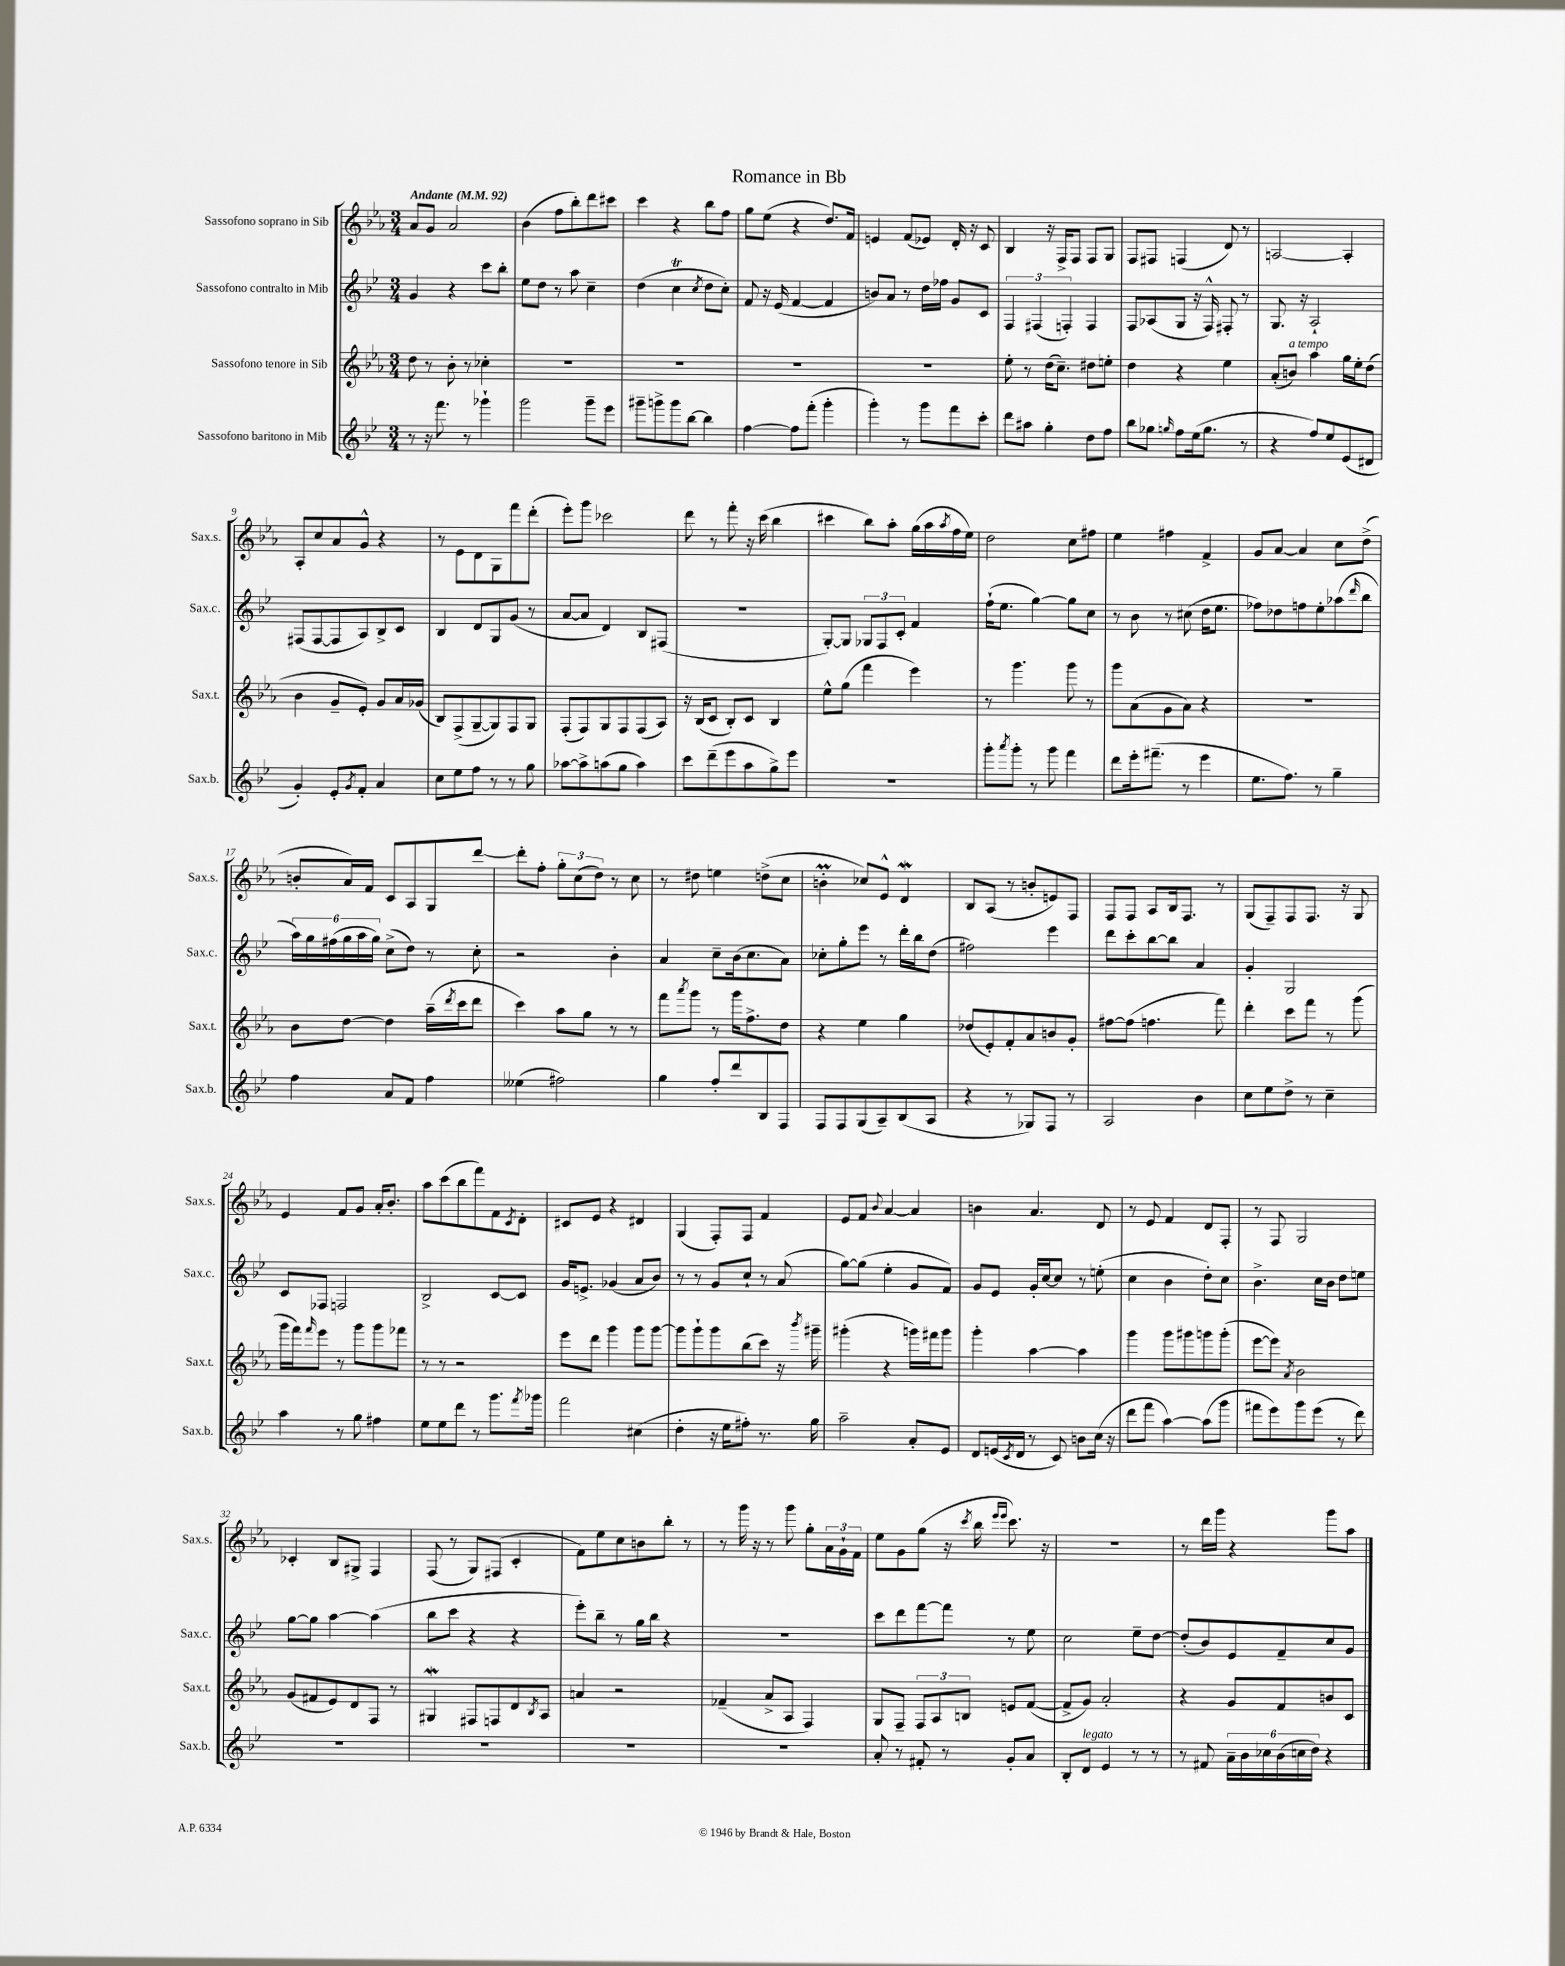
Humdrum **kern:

**kern	**kern	**kern	**kern
*staff4	*staff3	*staff2	*staff1
*clefG2	*clefG2	*clefG2	*clefG2
*k[b-e-]	*k[b-e-a-]	*k[b-e-]	*k[b-e-a-]
*M3/4	*M3/4	*M3/4	*M3/4
*MM92	*MM92	*MM92	*MM92
8r	8dd\	4g/	8a-/L
16r	8r	.	8g/J
8.fff\	.	.	.
.	8b-'\	4r	2a-/
8r	8r	.	.
4ggg-`\	4cc-'\	8ccc\L	.
.	.	8bb-'\J	.
=	=	=	=
2ggg\	2.r	8ee-\L	(4b-\
.	.	8dd\J	.
.	.	8r	8ff\L
.	.	8aa\	8bb-'\)
8ggg~\L	.	4cc~\	8ddd\
8eee-\J	.	.	8ccc#\J
=	=	=	=
8ggg#~\L	2.r	(4dd\	4ccc\
8ggg^\	.	.	.
8ggg\	.	4cc\	4r
[8bb-\J	.	.	.
.	.	8qcc/	.
4bb-\]	.	8dd\L	8bb-\L
.	.	8cc'\J)	8ff\J
=	=	=	=
[4ff\	2.r	8f/	8gg\L
.	.	16r	(8ee-\J
.	.	(16e-/	.
8ff\]L	.	[4f/	4r
(8fff'\J	.	.	.
4ggg'\	.	4f/]	8.dd/L)
.	.	.	16f/Jk
=	=	=	=
4ggg'\)	2.r	8b/L)	4e/
.	.	8a/J	.
8r	.	8r	(8f/L
8ggg\L	.	16dd\LL	8e-/J)
.	.	16ff-\JJ	.
8fff\	.	8g/L	16d'/
.	.	.	16r
8ccc'\J	.	8c/J	8c/
=	=	=	=
8ddd\L	8ee-'\	6F/	4B-/
8aa#\J	8r	.	.
.	.	(6F#/	.
4gg'\	(16dd\LK	.	16r
.	8.cc~\J)	.	16F^/LK
.	.	6F'/)	.
.	.	.	8F/J
8dd\L	8dd#\L	4F/	8F/L
8ff\J	8ee'\J	.	8G/J
=	=	=	=
8bb-\L	4dd\	8F/L	8F/L
8gg-\J	.	(8A-/	8F#/J
16qqgg/	.	.	.
8ff\L	4r	8G/J	(4F/
(16ee-\k	.	16r	.
8.gg\J	.	16F^^/)	.
.	4ee-\	8F#'/	8d/)
8r	.	8r	8r
=	=	=	=
4r	(8a-'/L	8.G/	[2A/
.	8b/J)	.	.
.	.	16r	.
8ff/L)	4aa-\	2A`/	.
8ee-/	.	.	.
(8e-/	16gg\LL	.	4A'/]
.	16ee-'\J	.	.
8d#/J	(8dd\J	.	.
=	=	=	=
4g'/)	4b-\	(8F#/L	8A-'/L
.	.	[8F#/	8cc/
8e-'/L	8g~/L	8F#/]	8a-/
8qg/	.	.	.
8f'/J	8e-'/J)	8A/)	8g^^/J
4a/	8g/L	8B-^/	4r
.	16a-/L	8c/J	.
.	(16g-/JJ	.	.
=	=	=	=
8cc\L	8B-/L)	4B-/	8r
8ee-\	(8F^/	.	8e-\L
8ff\J	[8G~/	8d/L	8d\
8r	8G/])	8G/	8G\
8r	8F/	(8g/J	8fff\
8gg\	8G/J	8r	(8ddd'\J
=	=	=	=
[8aa-\L	(8F'/L	[8a/L	8eee-'\L)
8aa-^\]	8F/)	8a/]J	8ggg\J
(8aa\	8G/	4d/)	2ccc-\
8gg\J	8F/	.	.
4aa\)	(8F/	8B-/L	.
.	8A-/J)	(8F#/J	.
=	=	=	=
8ccc\L	16r	2.r	8ddd\
.	(16B-/LK	.	.
(8ddd~\	8c/J	.	8r
8eee-\	8B-'/L)	.	8fff'\
8aa\	8c/J	.	16r
.	.	.	(16ccc\
8gg^\)	4B-/	.	4bb-\
8eee-\J	.	.	.
=	=	=	=
2.r	8ee-^^\L	[8G'/L)	4ccc#\
.	(8gg\J	8G/]J	.
.	4fff\	12G-/L	8bb-\L)
.	.	12F/	.
.	.	.	8aa-'\J
.	.	12c'/J	.
.	4eee-\)	4f/	(16gg\LL
.	.	.	16aa-\
.	.	.	8qaa-/
.	.	.	16ff\
.	.	.	16ee-\JJ)
=	=	=	=
8ggg'\L	8r	(16ff`\LK	2dd\
.	.	8.ee-\J	.
8qaaa/	.	.	.
8ggg'\J	4.ggg\	.	.
8r	.	[4gg\)	.
8ggg\	.	.	.
4fff\	8ggg\	8gg\]L	8cc\L
.	8r	8cc\J	8ff#\J
=	=	=	=
8ddd\L	8ggg\L	8r	4ee-\
16eee-'\k	(8a-\	8b-\	.
(8.fff#~\J	.	.	.
.	8g\	8r	4ff#\
8r	8a-\J)	(8cc#\	.
4eee-\	4r	16dd\LK	4f^/
.	.	8.ee-\J	.
=	=	=	=
8.ee-\L	2.r	8ff-\L)	8g/L
.	.	8dd-\	[8a-/J
8.ff\J)	.	.	.
.	.	8ff\	4a-/]
8r	.	8ee-'\	.
4gg~\	.	(8aa-\	8cc\L
.	.	16qqddd/	.
.	.	8bb-\J	(8dd^\J
=	=	=	=
4ff\	8b-\L	24aa\LL)	8b'/L
.	.	24gg\	.
.	.	(24ff#\	.
.	[8dd\J	24gg\	16a-/L)
.	.	24aa\	.
.	.	.	16f/JJ
.	.	24gg\JJ)	.
8a/L	4dd\]	(8cc^\L	8c/L
8f/J	.	8dd\J)	8A-/
4ff\	(16aa-~\LL	8r	8G/
.	8qddd/	.	.
.	16ccc\J	.	.
.	8ddd\J	8cc'\	[8ddd/J
=	=	=	=
(4ee--\	4ccc\)	2r	8ddd'\]L
.	.	.	8ff'\J
2ff#\)	8aa-\L	.	12gg'\L
.	.	.	(12cc\
.	8gg\J	.	.
.	.	.	12dd\J)
.	8r	4b-'\	8r
.	8r	.	8cc\
=	=	=	=
4gg\	8fff\L	4a/	8r
.	8qaaa-/	.	.
.	8ggg\J	.	8dd#\
8ff'/L	8r	8cc~\L	4ee\
8ddd/	16ggg\LK	(16b-\k	.
.	8.ff^\	8.cc\	.
8B-/	.	.	(8dd^\L
8F/J	8dd\J	8a\J)	8cc\J
=	=	=	=
8F/L	4r	8cc-'\L	4b'\
8F/	.	8gg'\	.
(8G/	4ee-\	8eee-\J	8cc-/L)
8A~/)	.	8r	8e-^^/J
(8B-/	4gg\	16ddd'\LL	4d/
.	.	16bb-\J	.
8A/J	.	(8dd\J	.
=	=	=	=
4r	(8dd-/L	2ff#\)	8B-/L
.	8e-'/)	.	(8A-/J
8r	8f'/	.	8r
8G-/L)	8a-/	.	8b'/L
8F/J	8b/	4eee-\	8e/)
8r	8g'/J	.	8F/J
=	=	=	=
2A/	[8ff#\L	8ddd\L	8F/L
.	(8ff#\]J	8ccc'\	8F/J
.	4.ff\	[8bb-\	8A-/L
.	.	8bb-\]J	16B-/k
.	.	.	8.F/J
4b-\	.	4a/	.
.	8fff\)	.	8r
=	=	=	=
8cc\L	4ddd'\	4g'/	(8G/L
8ee-\	.	.	8F~/)
8dd^\J	8ccc\L	2G/	8F/
8r	8fff\J	.	8.F/J
4cc~\	8r	.	.
.	.	.	16r
.	(8ggg\	.	8G/
=	=	=	=
4aa\	16ggg\LL	8c/L	4e-/
.	16fff\J)	.	.
.	16qqfff/	.	.
.	8eee-\J	8F-/J	.
8r	8r	2F/	8f/L
8gg\	8ggg\L	.	8g/J
4ff#\	8ggg\	.	16a-'/LK
.	.	.	8.b-'/J
.	8fff-\J	.	.
=	=	=	=
8ee-\L	8r	2B-^/	8aa-\L
8ee-\	8r	.	(8ccc\
8ddd\J	2r	.	8bb-\
8r	.	.	8fff\)
8.ggg\L	.	[8c/L	8f\
.	.	.	8qc/
.	.	8c/]J	8d'\J
8qfff/	.	.	.
16ggg-\Jk	.	.	.
=	=	=	=
2fff\	8eee-\L	16g/LK	8c#/L
.	.	8.e^/J	.
.	8ddd\J	.	8e-/J
.	4ggg\	(4g-/	4r
(4cc#\	8ggg\L	8a/L	4d#/
.	[8ggg\J	8b-/J)	.
=	=	=	=
4dd'\	8ggg\]L	8r	(4G/
.	8ggg`\	8r	.
16r	8ggg\	8g/L	8F'/L)
16ee-\LK	.	.	.
8ff#'\J)	(8bb-\	8cc`/J	8F/J
8.r	8ccc\J)	8r	4f/
.	16r	(8a/	.
.	8qbbb-/	.	.
16gg\	16ggg#~\	.	.
=	=	=	=
2aa~\	(4ggg#'\	[8gg\L)	8e-/L
.	.	(8gg\]J	8f/J
.	.	.	8qqb-/
.	4r	4ee-'\	[4a-/
8a'/L	16ggg\LL)	8g/L	4a-/]
.	16fff#\J	.	.
8e-/J	8ggg\J	8f/J)	.
=	=	=	=
8d/L	4ggg'\	8g/L	4b\
(16e/L	.	8e-/J	.
8qc/	.	.	.
16d/JJ	.	.	.
8r	[4aa-\	16g'/LL	4.a-/
.	.	[16cc/J	.
8c/)	.	8cc/]J	.
8b\L	4aa-\]	8r	.
(16cc\Jk	.	(8ee'\	8d/
16r	.	.	.
=	=	=	=
8ddd\L	4ggg\	4cc\	8r
8fff\J	.	.	8e-/
[4aa\)	8ggg\L	4b-\	4f/
.	8ggg#\	.	.
(8aa\]L	8ggg\	8dd'\L)	8d/L
8ggg\J	(8ggg'\J	8cc\J	8F'/J
=	=	=	=
8fff#\L	[8eee-\L	4.b-^\	8r
8eee-\)	8eee-\]J)	.	8F/
.	8qa-/	.	.
8ggg\	2b-\	.	2G/
(8eee-\J	.	16cc\LL	.
.	.	16b-\JJ	.
8r	.	8dd\L	.
8ddd\)	.	8ee\J	.
=	=	=	=
2.r	(8g/L	[8gg\L	4c-'/
.	8f#/	8gg\]J	.
.	8e-/)	[4aa\	8B-/L
.	8d/	.	8G#^/J
.	8F/J	(4aa\]	4F/
.	8r	.	.
=	=	=	=
2.r	4G#/	8bb-\L	(8F/
.	.	8ccc\J	8r
.	8F#/L	4r	8G/L)
.	8F/	.	(8F#/J
.	8d/	4r	4c'/
.	8qB-/	.	.
.	8A-/J	.	.
=	=	=	=
2.r	4a/	8eee-'\L)	8f\L)
.	.	8bb-~\J	8ee-\
.	2r	8r	8cc\
.	.	16gg\LL	8b\
.	.	16bb-\JJ	.
.	.	4r	8bb-'\J
.	.	.	8r
=	=	=	=
2.r	(4f-~/	2.r	8r
.	.	.	16ggg\
.	.	.	16r
.	8a-^/L	.	8r
.	8A-/J	.	8ggg\
.	4F/)	.	8gg'\L
.	.	.	24a-\L
.	.	.	24g`\
.	.	.	24f\JJ
=	=	=	=
8a'/	8G/L	8ccc\L	8ee-\L
8r	8F~/J	8ddd\	8g\
8f#'/	12F/L	[8fff\	(8gg\J
.	12A-/	.	.
8r	.	8fff\]J	16r
.	12B/J	.	.
.	.	.	8qccc/
.	.	.	16bb-\
.	.	.	16qqeee-/LL
.	.	.	16qqeee-/JJ
8g'/L	8e/L	8r	8.ccc\)
8a/J	([8f/J	8ee-\	.
.	.	.	16r
=	=	=	=
8B-'/L	8f^/]L	2cc\	2.r
8d/J	8g/J)	.	.
4e-/	2a-'/	.	.
8r	.	8ee-~\L	.
8r	.	[8dd\J	.
=	=	=	=
8r	4r	(8dd'/]L	8r
8f#/	.	8b-/)	16ddd\LL
.	.	.	16ggg\JJ
24a~\LL	8g/L	8e-/	4r
24b-\	.	.	.
24cc-\	.	.	.
(24b-\	8f/	8f~/	.
24cc\	.	.	.
24dd\JJ)	.	.	.
4r	8b/	8cc/	8ggg\L
.	8c/J	8g/J	8aa-\J
==	==	==	==
*-	*-	*-	*-
